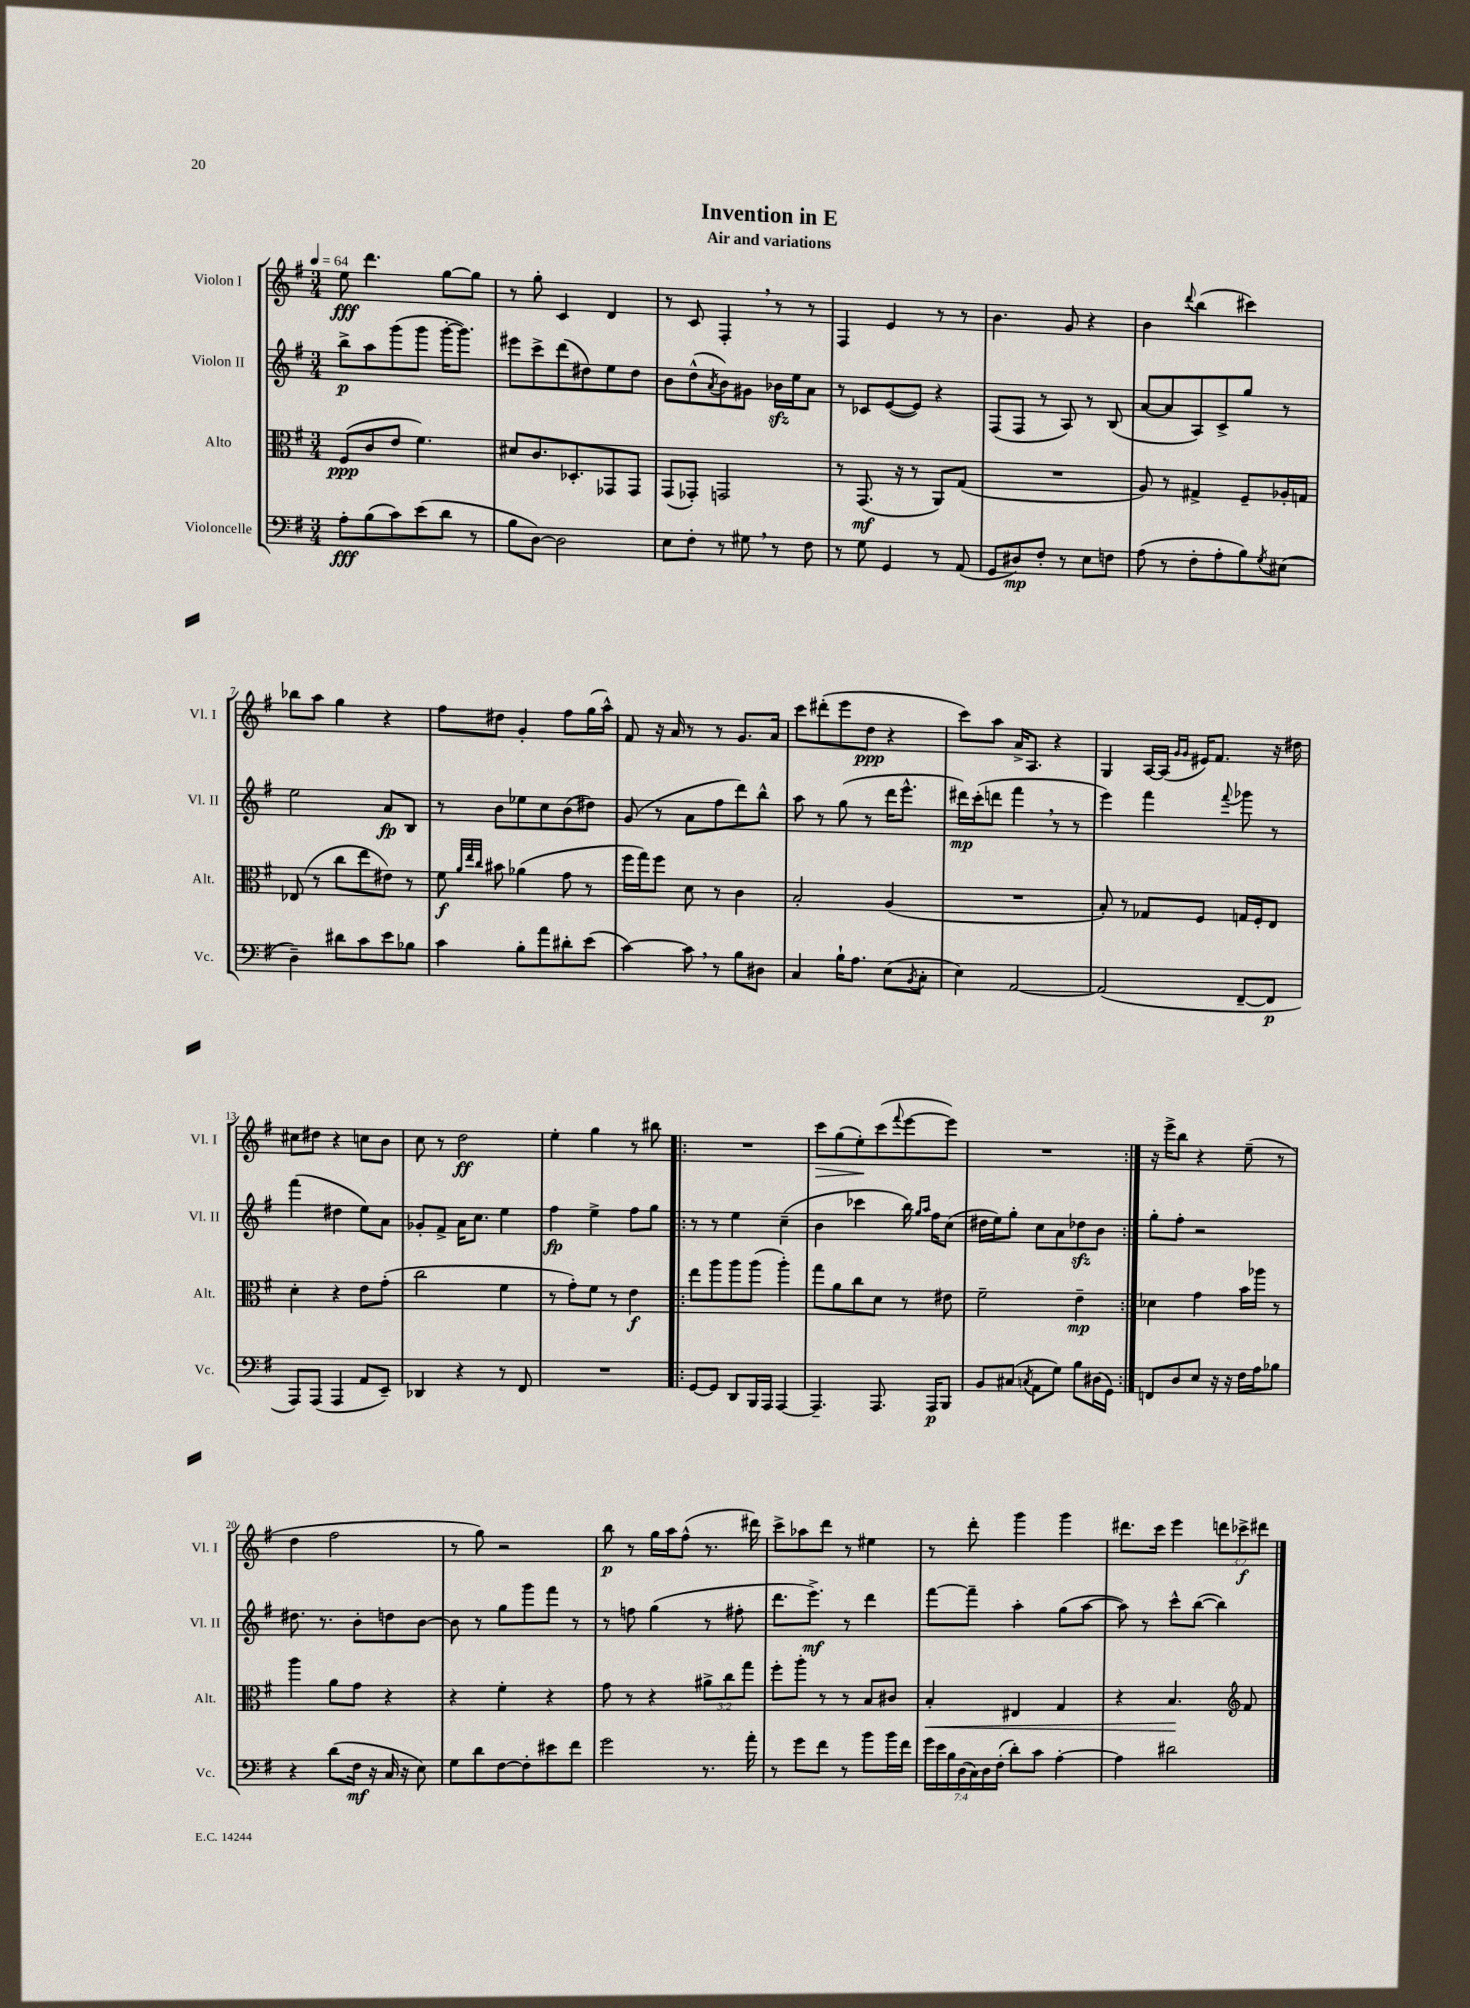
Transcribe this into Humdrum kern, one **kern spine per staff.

**kern	**kern	**kern	**kern
*staff4	*staff3	*staff2	*staff1
*clefF4	*clefC3	*clefG2	*clefG2
*k[f#]	*k[f#]	*k[f#]	*k[f#]
*M3/4	*M3/4	*M3/4	*M3/4
*MM64	*MM64	*MM64	*MM64
8A'\L	(8F#/L	8bb^\L	8ee\
(8B\	8c/	8aa\	4.ddd\
8c\)	8e/J	(8ggg\	.
(8e\	4.f#\)	8ggg\J	.
8d\J	.	[16ggg'\LK	[8gg\L
.	.	8.ggg\]J)	.
8r	.	.	8gg\]J
=	=	=	=
8B\L	8d#/L	8eee#\L	8r
[8D\J)	8.c/	8ccc^\	8gg'\
2D\]	.	(8ddd\	4c/
.	8.D-'/	.	.
.	.	8dd#\)	.
.	8GG-/	8ee\	4d/
.	8GG-/J	8dd#\J	.
=	=	=	=
8E\L	(8GG/L	8b\L	8r
8F#'\J	8GG-'/J)	(8dd^^\	8c/
.	.	8qa/	.
8r	2GG/	8b\)	4F#'/
8G#\	.	8g#\J	.
8r	.	16b-\LL	8r
.	.	16ee\J	.
8F#\	.	8a\J	8r
=	=	=	=
8r	8r	8r	4F#/
8G\	(8.GG/	8c-/L	.
4GG/	.	([8e/	4e/
.	16r	.	.
.	8r	8e/]J)	.
8r	8AA/L)	4r	8r
(8AA/	(8G/J	.	8r
=	=	=	=
8GG/L	2.r	(8F#/L	4.b\
8D#/)	.	8F#/J	.
8F#'/J	.	8r	.
8r	.	8A/)	8g/
8E\L	.	8r	4r
8F\J	.	(8B/	.
=	=	=	=
(8A\	8A/)	[8a/L	4b\
8r	8r	8a/]	.
.	.	.	8qqddd/
8F#'\L	4G#^/	8A/)	(4bb\
8A'\	.	8c^/	.
8B\)	8F#~/L	8gg/J	4ccc#\)
8qG/	.	.	.
(8E#\J	16A-'/L	8r	.
.	16G/JJ	.	.
=	=	=	=
4D~\)	(8E-/	2ee\	8bb-\L
.	8r	.	8aa\J
8d#\L	8cc\L	.	4gg\
8c\	8ee\	.	.
8e\	8e#\J)	8a/L	4r
8B-\J	8r	8B/J	.
=	=	=	=
4c\	8f#\	8r	8ff#\L
.	32qqa/LLL	.	.
.	32qqee/	.	.
.	32qqcc/JJJ	.	.
.	8b#\	8b\L	8dd#\J
8B'\L	(4a-\	8ee-\	4g'/
8a\	.	8cc\	.
8d#'\	8g\	(8b\	8ff#\L
(8e\J	8r	8dd#\J)	(16gg\L
.	.	.	16aa^^\JJ)
=	=	=	=
[4c\)	16ff#\LL	(8g/	8f#/
.	16gg\J)	.	.
.	8ff#\J	8r	16r
.	.	.	16a/
8c\]	8d\	8a\L	8r
8r	8r	8ff#\	8r
8B\L	4c\	8ddd\)	8.g/L
8D#\J	.	8bb^^\J	.
.	.	.	16a/Jk
=	=	=	=
4C/	2B'/	8aa\	8ccc\L
.	.	8r	(8ddd#'\
16B`\LK	.	(8gg\	8eee\
8.A\J	.	.	.
.	.	8r	8dd\J
(8E\L	(4A/	16ddd\LK	4r
.	.	8.eee^^\J	.
8qBB/	.	.	.
8C'\J	.	.	.
=	=	=	=
4E\)	2.r	16ddd#\LL)	8ccc\L)
.	.	(16ccc'\J	.
.	.	8ddd\J	8aa\J
[2AA/	.	4fff#\	16a^/LK
.	.	.	8.A/J
.	.	8r	4r
.	.	8r	.
=	=	=	=
(2AA/]	8B'/)	4eee\)	4G/
.	8r	.	.
.	8G-/L	4fff#\	[16A/LL
.	.	.	(16A/]JJ
.	.	.	16qqg/LL
.	.	.	16qqg/JJ
.	8F#/J	.	16e#/LK)
.	.	.	8.f#/J
.	.	8qqfff#/	.
[8FF#~/L	16G/LL	8ggg-\	.
.	16F#'/J	.	.
8FF#/]J	8E/J	8r	16r
.	.	.	16dd#\
=	=	=	=
8AAA/L)	4d'\	(4fff#\	8cc#\L
(8AAA/J	.	.	8dd#\J
4AAA/	4r	4dd#\	4r
8AA/L	8e\L	8ee\L)	8cc\L
8EE~/J)	(8g'\J	8a\J	8b\J
=	=	=	=
4DD-/	2cc\	8g-'/L	8cc\
.	.	8f#^/J	8r
4r	.	16a\LK	2dd\
.	.	8.cc\J	.
8r	4f#\	4ee\	.
8FF#/	.	.	.
=	=	=	=
2.r	8r	4ff#\	4ee'\
.	8g'\L)	.	.
.	8f#\J	4ee^\	4gg\
.	8r	.	.
.	4e\	8ff#\L	8r
.	.	8gg\J	8bb#\
=!|:	=!|:	=!|:	=!|:
[8GG/L	8ee\L	8r	2.r
8GG/]J	8aa\	8r	.
8DD/L	8aa\	4ee\	.
16BBB/L	(8aa\J	.	.
16AAA/JJ	.	.	.
[4AAA/	4aa'\)	(4cc~\	.
=	=	=	=
4.AAA~/]	8gg\L	4b\	8ccc\L
.	8a\	.	(8gg\
.	8cc\	4ccc-\	8ee'\)
8.AAA/	8d\J	.	(8ccc\
.	.	.	8qqfff#/
.	8r	16bb\)	[8eee\
.	.	16qqgg/LL	.
.	.	16qqaa/JJ	.
16AAA/LK	.	16ff#\LK	.
8BBB/J	8e#\	(8cc\J	8eee\]J)
=	=	=	=
8BB/L	2f#~\	16dd#\LL	2.r
.	.	16ee\J)	.
(8C#/J	.	8gg'\J	.
8qC/	.	.	.
8AA\L	.	8cc\L	.
8G\J)	.	8a\	.
8B\L	4e~\	8dd-\	.
(16D#\L	.	8b\J	.
16GG\JJ)	.	.	.
=:|!	=:|!	=:|!	=:|!
8FF/L	4d-\	8gg'\L	16r
.	.	.	16eee^\LK
8D/	.	8ff#'\J	8bb\J
8E/J	4g\	2r	4r
16r	.	.	.
16r	.	.	.
16F#\LL	16b\LL	.	(8ee~\
16A\J	16aa-\JJ	.	.
8B-\J	8r	.	8r
=	=	=	=
4r	4aa\	8.dd#\	4dd\
.	.	8.r	.
(8d\L	8a\L	.	2ff#\
16F#\Jk	8g\J	8b'\L	.
16r	.	.	.
16C/	4r	8dd\	.
16r	.	.	.
8E\)	.	[8b\J	.
=	=	=	=
8G\L	4r	8b\]	8r
8d\	.	8r	8gg\)
[8F#\	4f#'\	8gg\L	2r
8F#'\]	.	8ggg\	.
8e#\	4r	8fff#\J	.
8f#\J	.	8r	.
=	=	=	=
2g\	8g\	8r	8bb\
.	8r	8ff\	8r
.	4r	(4gg\	16gg\LL
.	.	.	16aa\J
.	.	.	(8ff#^^\J
8.r	12a#^\L	8r	8.r
.	12cc\	.	.
.	.	8ff#'\	.
.	12gg\J	.	.
16a'\	.	.	16ddd#\)
=	=	=	=
8r	8ff#'\L	8.ddd\L	8ccc^\L
8g\L	8aa'\J	.	8aa-\
.	.	8.eee^\J)	.
8f#\J	8r	.	8ddd\J
8r	8r	8r	8r
8b\L	8B/L	4ddd\	4ee#\
16b\L	8c#/J	.	.
16f#\JJ	.	.	.
=	=	=	=
28g\LL	4B'/	[8fff#\L	8r
28e\	.	.	.
28B\	.	.	.
(28D\	.	.	.
.	.	8fff#~\]J	8ddd'\
28C\)	.	.	.
28D\	.	.	.
(28F#'\JJ	.	.	.
8d'\L)	4E#/	4aa'\	4ggg\
8c\J	.	.	.
[4A'\	4G/	(8gg\L	4ggg\
.	.	[8aa\J	.
=	=	=	=
4A\]	4r	8aa\])	8.ddd#\L
.	.	8r	.
.	.	.	16ccc\Jk
2d#\	4.B/	8ccc^^\L	4eee\
.	.	([8bb\J	.
.	.	4bb\])	12ddd\L
.	.	.	12ccc-^\
*	*clefG2	*	*
.	8f#/	.	.
.	.	.	12ddd#\J
==	==	==	==
*-	*-	*-	*-
